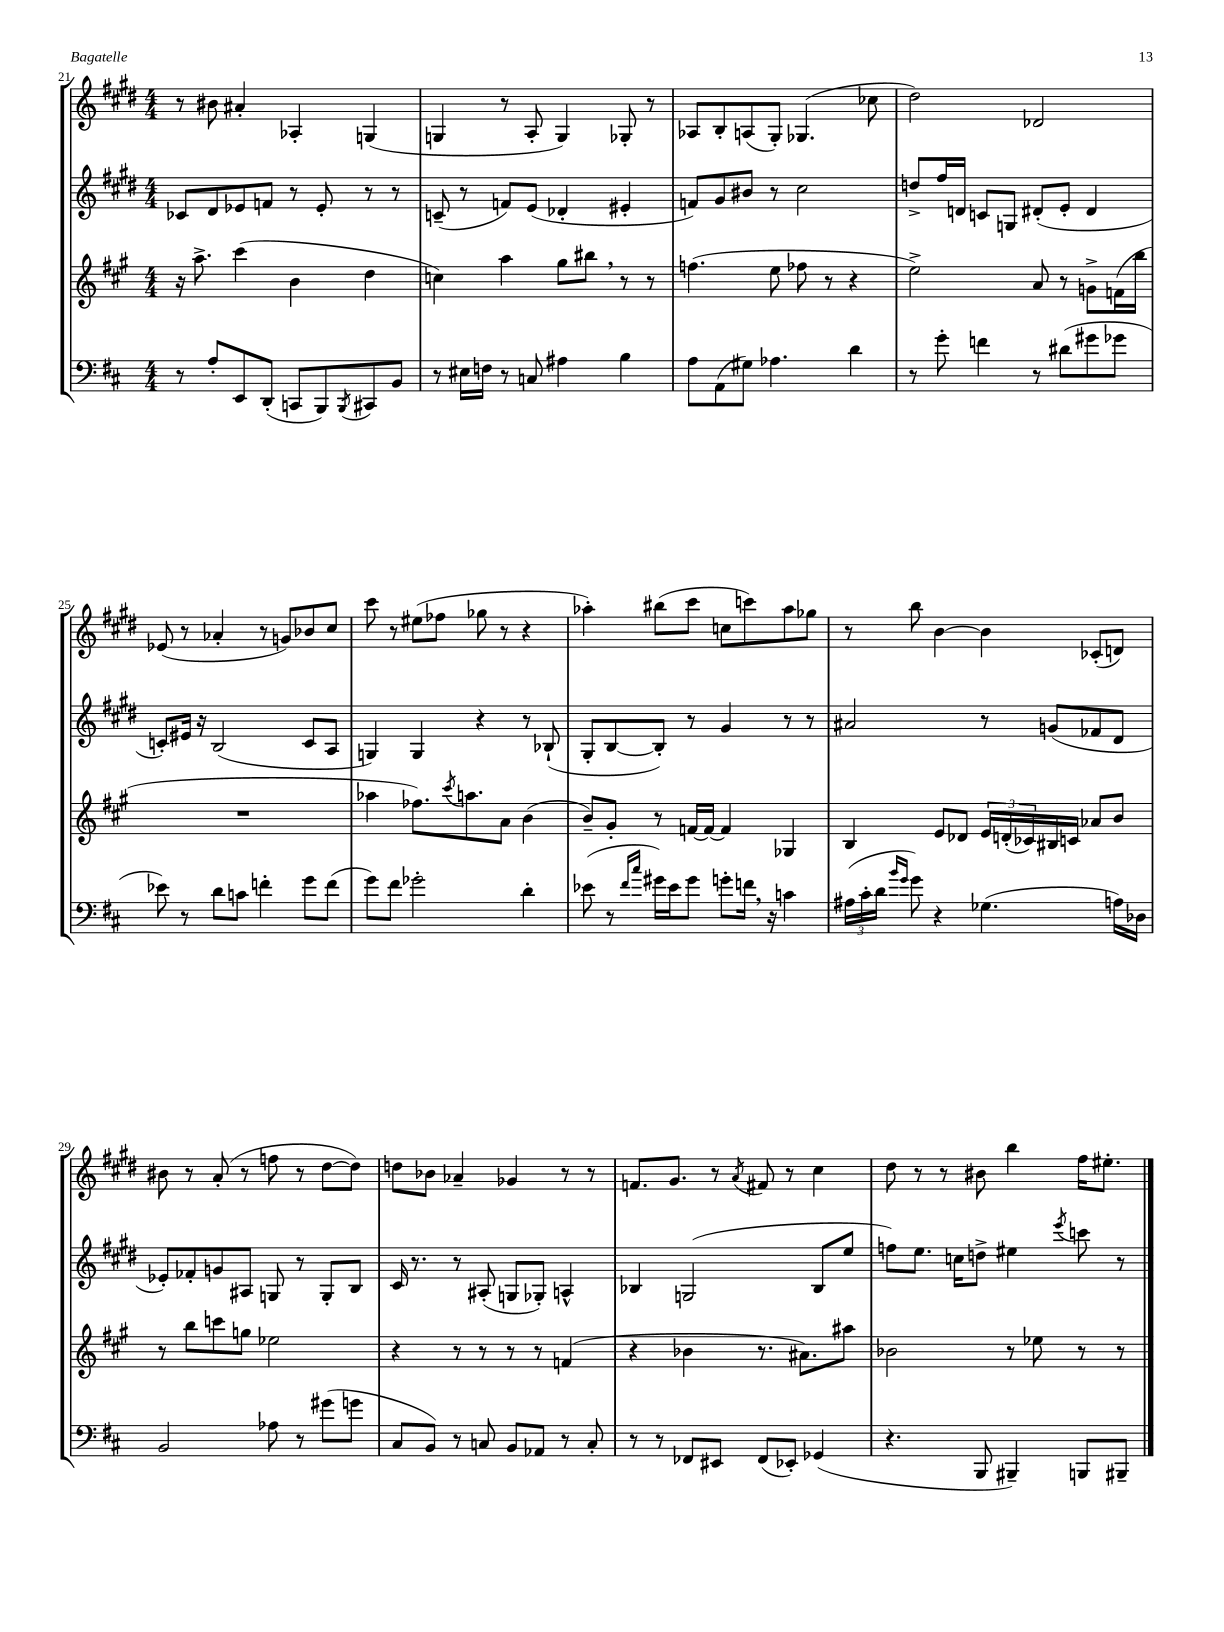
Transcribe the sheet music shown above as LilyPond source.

<<
\new StaffGroup <<
\new Staff = "s0" {
    \clef treble \key e \major \numericTimeSignature \time 4/4
    r8 bis'8 ais'4-. aes4-. g4( |
    g4 r8 a8-. g4) ges8-. r8 |
    aes8 b8-. a8( gis8-.) ges4.( ces''8 |
    dis''2) des'2 |
    ees'8( r8 aes'4-. r8 g'8) bes'8 cis''8 |
    cis'''8 r8 eis''8( fes''8 ges''8 r8 r4 |
    aes''4-.) bis''8( cis'''8 c''8 c'''8) aes''8 ges''8 |
    r8 b''8 b'4~ b'4 ces'8-.( d'8) |
    bis'8 r8 a'8-.( r8 f''8 r8 dis''8~ dis''8) |
    d''8 bes'8 aes'4-- ges'4 r8 r8 |
    f'8. gis'8. r8 \acciaccatura { a'8 } fis'8 r8 cis''4 |
    dis''8 r8 r8 bis'8 b''4 fis''16 eis''8.-. \bar "|." |
}
\new Staff = "s1" {
    \clef treble \key e \major \numericTimeSignature \time 4/4
    ces'8 dis'8 ees'8 f'8 r8 ees'8-. r8 r8 |
    c'8--( r8 f'8) e'8( des'4-. eis'4-. |
    f'8) gis'8 bis'8 r8 cis''2 |
    d''8-> fis''16 d'16 c'8 g8 dis'8-.( e'8-. dis'4 |
    c'8-.) eis'16 r16 b2( c'8 a8 |
    g4) g4 r4 r8 bes8-!( |
    gis8-. b8~ b8-.) r8 gis'4 r8 r8 |
    ais'2 r8 g'8( fes'8 dis'8 |
    ees'8-.) fes'8-. g'8 ais8 g8 r8 g8-. b8 |
    cis'16 r8. r8 ais8-.( g8 ges8-.) a4-^ |
    bes4 g2( bes8 e''8 |
    f''8) e''8. c''16 d''8-> eis''4 \acciaccatura { e'''8 } c'''8 r8 \bar "|." |
}
\new Staff = "s2" {
    \clef treble \key a \major \numericTimeSignature \time 4/4
    r16 a''8.-> cis'''4( b'4 d''4 |
    c''4) a''4 gis''8 bis''8 \breathe r8 r8 |
    f''4.( e''8 fes''8 r8 r4 |
    e''2->) a'8 r8 g'8-> f'16( b''16 |
    R1 |
    aes''4 fes''8.) \acciaccatura { cis'''8 } a''8. a'8 b'4( |
    b'8--) gis'8-. r8 f'16~ f'16~ f'4 ges4 |
    b4 e'8 des'8 \tuplet 3/2 { e'16 d'16-.( ces'16) } bis16 c'16 aes'8 b'8 |
    r8 b''8 c'''8 g''8 ees''2 |
    r4 r8 r8 r8 r8 f'4( |
    r4 bes'4 r8. ais'8.) ais''8 |
    bes'2 r8 ees''8 r8 r8 \bar "|." |
}
\new Staff = "s3" {
    \clef bass \key d \major \numericTimeSignature \time 4/4
    r8 a8-. e,8 d,8-.( c,8 b,,8) \acciaccatura { b,,8 } cis,8 b,8 |
    r8 eis16 f16 r8 c8 ais4 b4 |
    a8 a,8( gis8) aes4. d'4 |
    r8 g'8-. f'4 r8 dis'8( gis'8 ges'8 |
    ees'8) r8 d'8 c'8 f'4-. g'8 f'8( |
    g'8) fis'8 ges'2-. d'4-. |
    ees'8( r8 \grace { fis'16 cis''16 } gis'16) ees'16 gis'8 g'8-. f'16 \breathe r16 c'4 |
    \tuplet 3/2 { ais16( cis'16-. d'16 } \grace { b'16 g'16 } g'8) r4 ges4.( a16) des16 |
    b,2 aes8 r8 gis'8( g'8 |
    cis8 b,8) r8 c8 b,8 aes,8 r8 c8-. |
    r8 r8 fes,8 eis,8 fes,8( ees,8-.) ges,4( |
    r4. b,,8 bis,,4--) b,,8 bis,,8-- \bar "|." |
}
>>
>>
\layout { \context { \Score currentBarNumber = #21 } }
